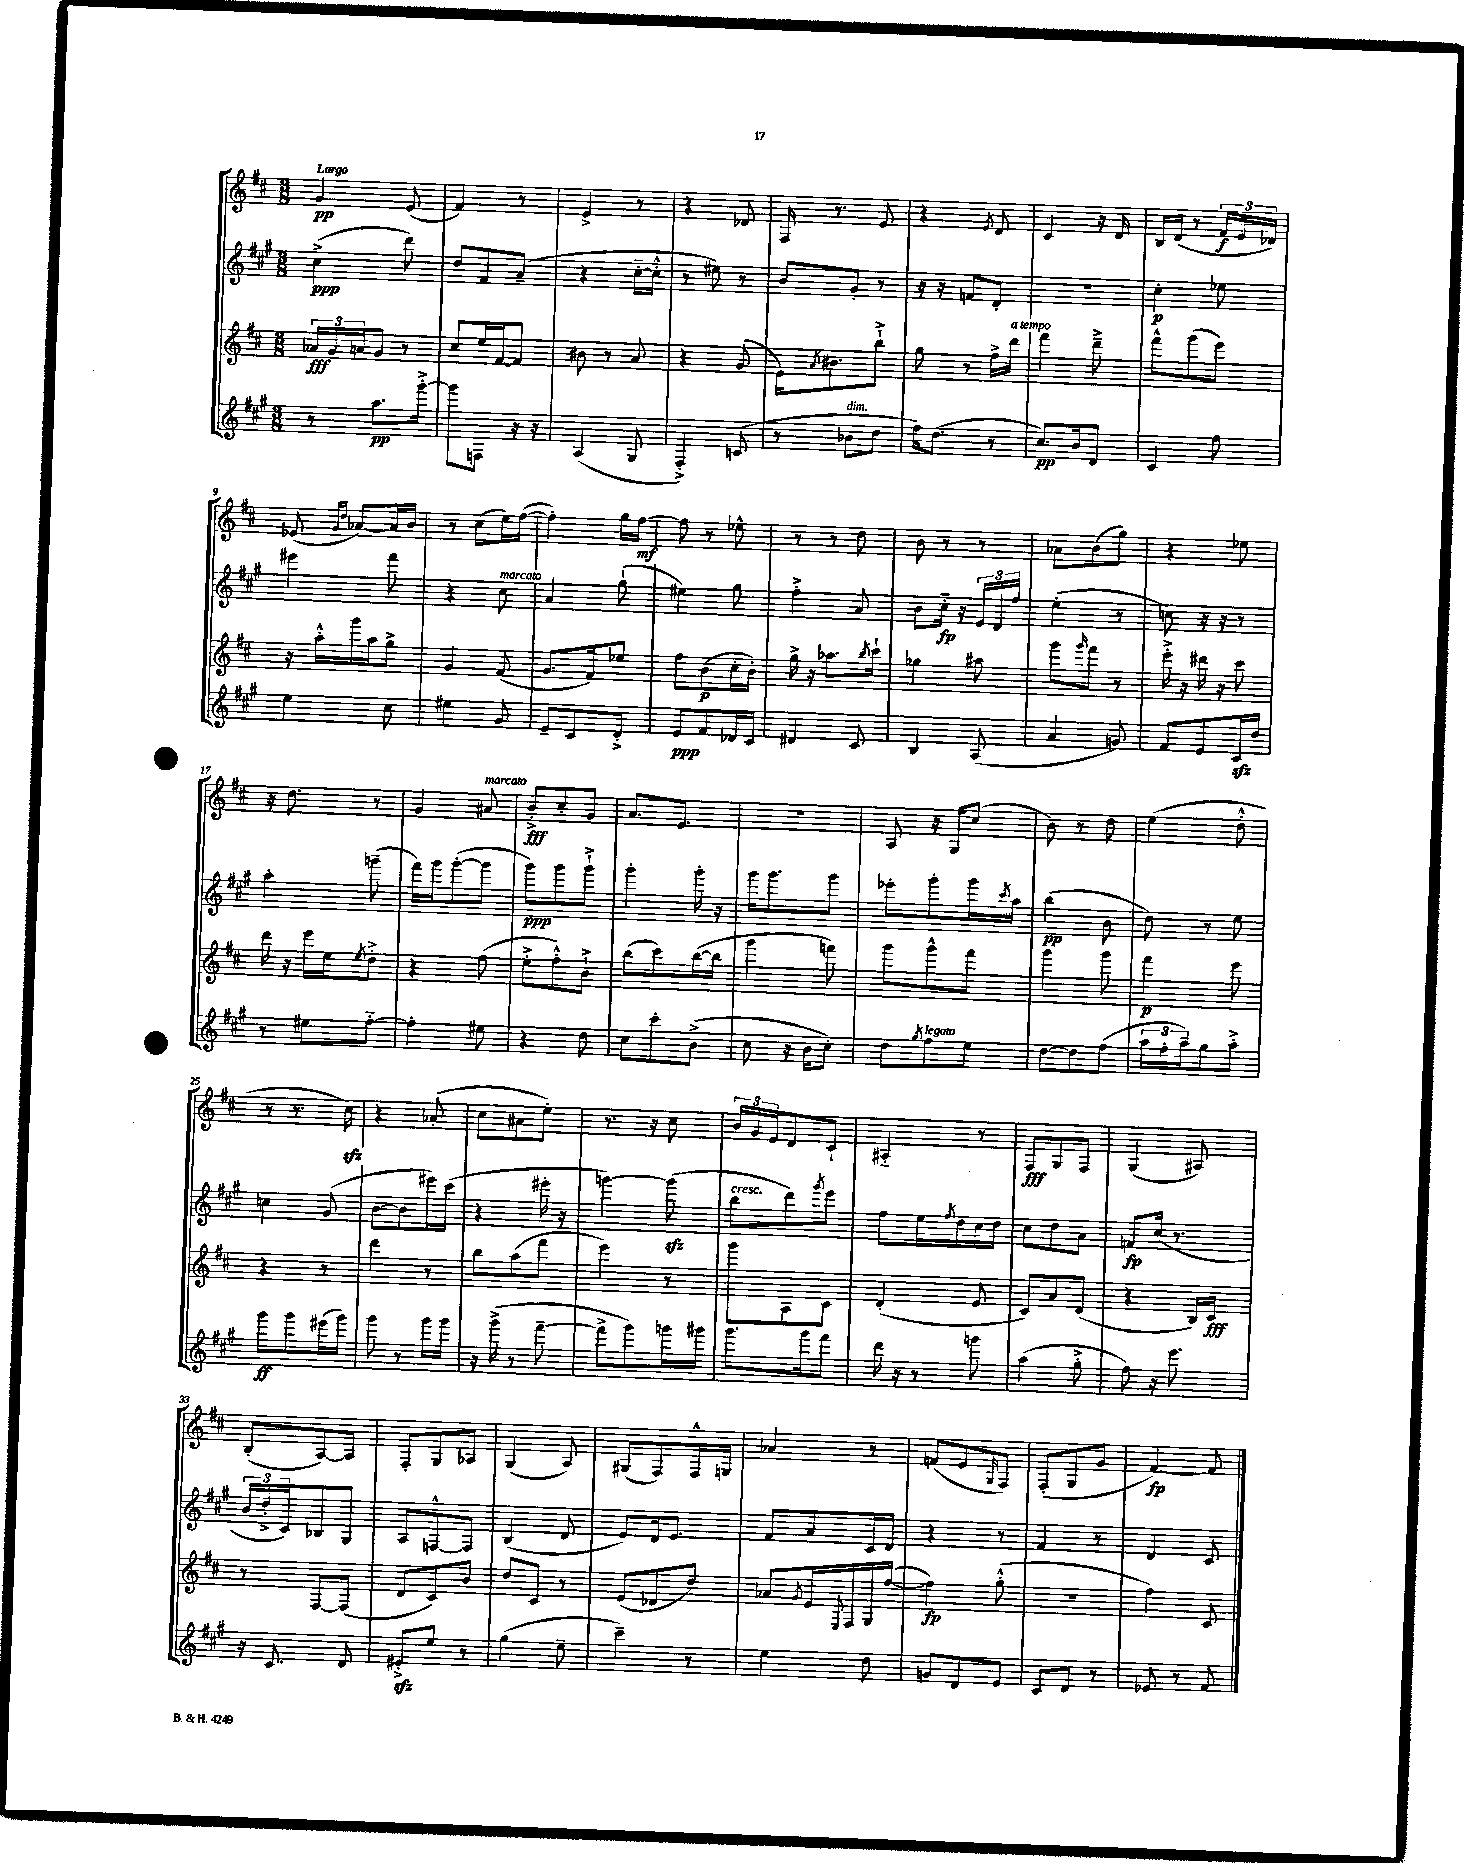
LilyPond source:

<<
\new StaffGroup <<
\new Staff = "s0" {
    \clef treble \key d \major \numericTimeSignature \time 3/8 \tempo "Largo"
    g'4\pp e'8( |
    fis'4) r8 |
    e'4-> r8 |
    r4 des'8 |
    fis16 r8. e'8 |
    r4 \acciaccatura { e'8 } d'8 |
    cis'4 r16 d'16 |
    b16 d'16( r8 \tuplet 3/2 { fis'16\f e'16 des'16) } |
    ees'8( \grace { g'16 d''16 } aes'8~) aes'16 b'16 |
    r8 cis''8( e''16) fis''16~( |
    fis''4-.) g''16 fis''16~\mf |
    fis''8 r8 ees''8-^ |
    r8 r8 d''8 |
    b'8 r8 r8 |
    aes'8 b'8( g''8) |
    r4 ees''8 |
    r16 d''8. r8 |
    g'4 ais'8^\markup { \italic "marcato" } |
    b'8-.->\fff cis''8-. g'8 |
    a'8. e'8. |
    R4. |
    a8 r16 g16 cis''8( |
    b'8) r8 d''8 |
    e''4( d''8-.-^ |
    r8 r8. cis''16\sfz) |
    r4 aes'8-.( |
    cis''8 ais'8 e''8-.) |
    r8. r16 cis''8 |
    \tuplet 3/2 { b'16 g'16 e'16 } d'8 cis'8-! |
    ais4-_ r8 |
    fis8\fff g8 fis8 |
    g4( ais8) |
    b8-.( a8~) a8 |
    fis8-. g8 aes8 |
    g4( a8) |
    gis8( fis8) fis16-^ g16 |
    aes'4 r8 |
    f'8( e'8 \grace { g16 } fis8) |
    fis8-.( g8 g'8 |
    fis'4~\fp) fis'8 \bar "|." |
}
\new Staff = "s1" {
    \clef treble \key a \major \numericTimeSignature \time 3/8
    cis''4->\ppp( d'''8) |
    d''8 fis'8 a'8--( |
    r4 cis''16~-_ cis''16-.-^ |
    r8 eis''8) r8 |
    b'8 gis'8-. r8 |
    r16 r16 f'8 d'8-. |
    R4. |
    cis''4-.\p ees''8 |
    eis'''4 fis'''8 |
    r4 cis''8^\markup { \italic "marcato" } |
    a'4 gis''8-!( |
    eis''4) gis''8 |
    fis''4-.-> a'8 |
    b'8 cis''16-_\fp r16 \tuplet 3/2 { e'16 d'16 fis''16 } |
    e''4-.( r8 |
    c''8) r16 r16 r8 |
    a''4-. g'''8--( |
    fis'''16) gis'''16 gis'''8~-.( gis'''8 |
    gis'''8\ppp) gis'''8 gis'''8-!-> |
    gis'''4-. gis'''16-. r16 |
    gis'''16 gis'''8. gis'''8 |
    ees'''8-. gis'''8-. gis'''16 \acciaccatura { cis'''8 } a''16 |
    b''4\pp( b'8 |
    d''8) r8 e''8 |
    c''4 gis'8( |
    b'8~ b'8 eis'''16) cis'''16( |
    r4 eis'''16-. r16 |
    g'''4~) g'''8\sfz( |
    b''8^\markup { \italic "cresc." } d'''8) \acciaccatura { gis'''8 } e'''8 |
    fis''8 e''16 \acciaccatura { fis''8 } d''16 cis''16 d''16 |
    cis''8 d''8 a'8 |
    f'8\fp cis''16( r8. |
    \tuplet 3/2 { b'16 d''16-.-> cis'16) } bes8 gis8 |
    a8 f8~-^ f8 |
    b4( d'8 |
    e'8) d'16 e'8. |
    fis'8 a'8 cis'16 d'16 |
    r4 r8 |
    fis'4 r8 |
    d'4 cis'8 \bar "|." |
}
\new Staff = "s2" {
    \clef treble \key d \major \numericTimeSignature \time 3/8
    \tuplet 3/2 { aes'16\fff g'16 a'16 } g'8 r8 |
    cis''8 e''16 fis'16~ fis'8 |
    bis'8 r8 a'8 |
    r4 g'8( |
    e'16) \acciaccatura { a'8 } bis'8. b''8-!-> |
    g''8 r8 fis''16-> d'''16^\markup { \italic "a tempo" } |
    fis'''4 d'''8---> |
    fis'''8-^ g'''8( e'''8) |
    r16 a''16-.-^ g'''16 a''16 g''8-> |
    g'4 fis'8( |
    g'8. fis'16) ees''8 |
    fis''8 b'8\p( cis''16-. b'16-.) |
    g''16-> r16 aes''8. \acciaccatura { b''8 } cis'''16-! |
    ges''4 ais''8 |
    g'''8 \grace { g'''16 } fis'''8 r8 |
    e'''16-.-> r16 dis'''16 r16 cis'''8 |
    d'''16 r16 e'''16 e''16 \acciaccatura { e''8 } d''8-.-> |
    r4 fis''8( |
    e''8-.-> fis''8-.-^) b'8-!-> |
    b''8( cis'''8) b''16~( b''16 |
    g'''4 f'''8) |
    g'''8 g'''8-^ fis'''8 |
    g'''4 g'''8 |
    fis'''4\p e'''8 |
    r4 r8 |
    d'''4 r8 |
    b''8 a''8( fis'''8 |
    e'''4) r8 |
    g'''8 a8 cis'8 |
    d'4-.( e'8 |
    cis'8) a'8 d'8( |
    r4 b16) cis'16\fff |
    r8 fis8~ fis8( |
    d'8 cis'8) b'8 |
    d''8 cis'8 r8 |
    e'8( des'8 d''8) |
    aes'8 \acciaccatura { g'8 } e'16 \appoggiatura { e8 } fis16 g16 fis''16~( |
    fis''4\fp) g''8-.-^( |
    R4. |
    fis''4) cis'8 \bar "|." |
}
\new Staff = "s3" {
    \clef treble \key a \major \numericTimeSignature \time 3/8
    r8 a''8.\pp gis'''16~-.-> |
    gis'''8 f8 r16 r16 |
    a4( gis8 |
    fis4-.->) c'8( |
    r8 bes'8^\markup { \italic "dim." } d''8 |
    fis''16) d''8.( r8 |
    cis''8.\pp) b'16 d'8 |
    cis'4 fis''8 |
    e''4 cis''8 |
    eis''4 gis'8 |
    e'8-- cis'8 d'8-.-> |
    e'8\ppp fis'8 des'16 cis'16 |
    dis'4 cis'8 |
    b4 a8( |
    a'4 g'8) |
    fis'8 e'8 cis'16\sfz d''16 |
    r8 eis''8 fis''8~-_ |
    fis''4-. eis''8 |
    r4 d''8 |
    cis''8 cis'''8-. b'8->( |
    cis''8 r16 b'16 cis''8-.) |
    d''8 \acciaccatura { gis''8 } fis''8^\markup { \italic "legato" } e''8 |
    d''8~ d''8 fis''8( |
    \tuplet 3/2 { a''16 fis''16-. a''16--) } gis''8 a''8-.-> |
    gis'''8\ff gis'''8 eis'''16( gis'''16) |
    gis'''8 r8 gis'''16 gis'''16 |
    r16 gis'''16->( r8 fis'''8~-- |
    fis'''8-> gis'''8) g'''16 gis'''16 |
    gis'''8. gis'''16 fis'''8 |
    d'''16 r16 r8 g'''8 |
    a''4( gis''8-.-> |
    fis''8) r16 e'''8. |
    r16 cis'8. d'8 |
    eis'8-.->\sfz e''8 r8 |
    gis''4( e''8-- |
    cis'''4--) r8 |
    e''4 d''8 |
    g'8 d'8 e'8 |
    cis'8 d'8 r8 |
    ees'8 r8 fis'8 \bar "|." |
}
>>
>>
